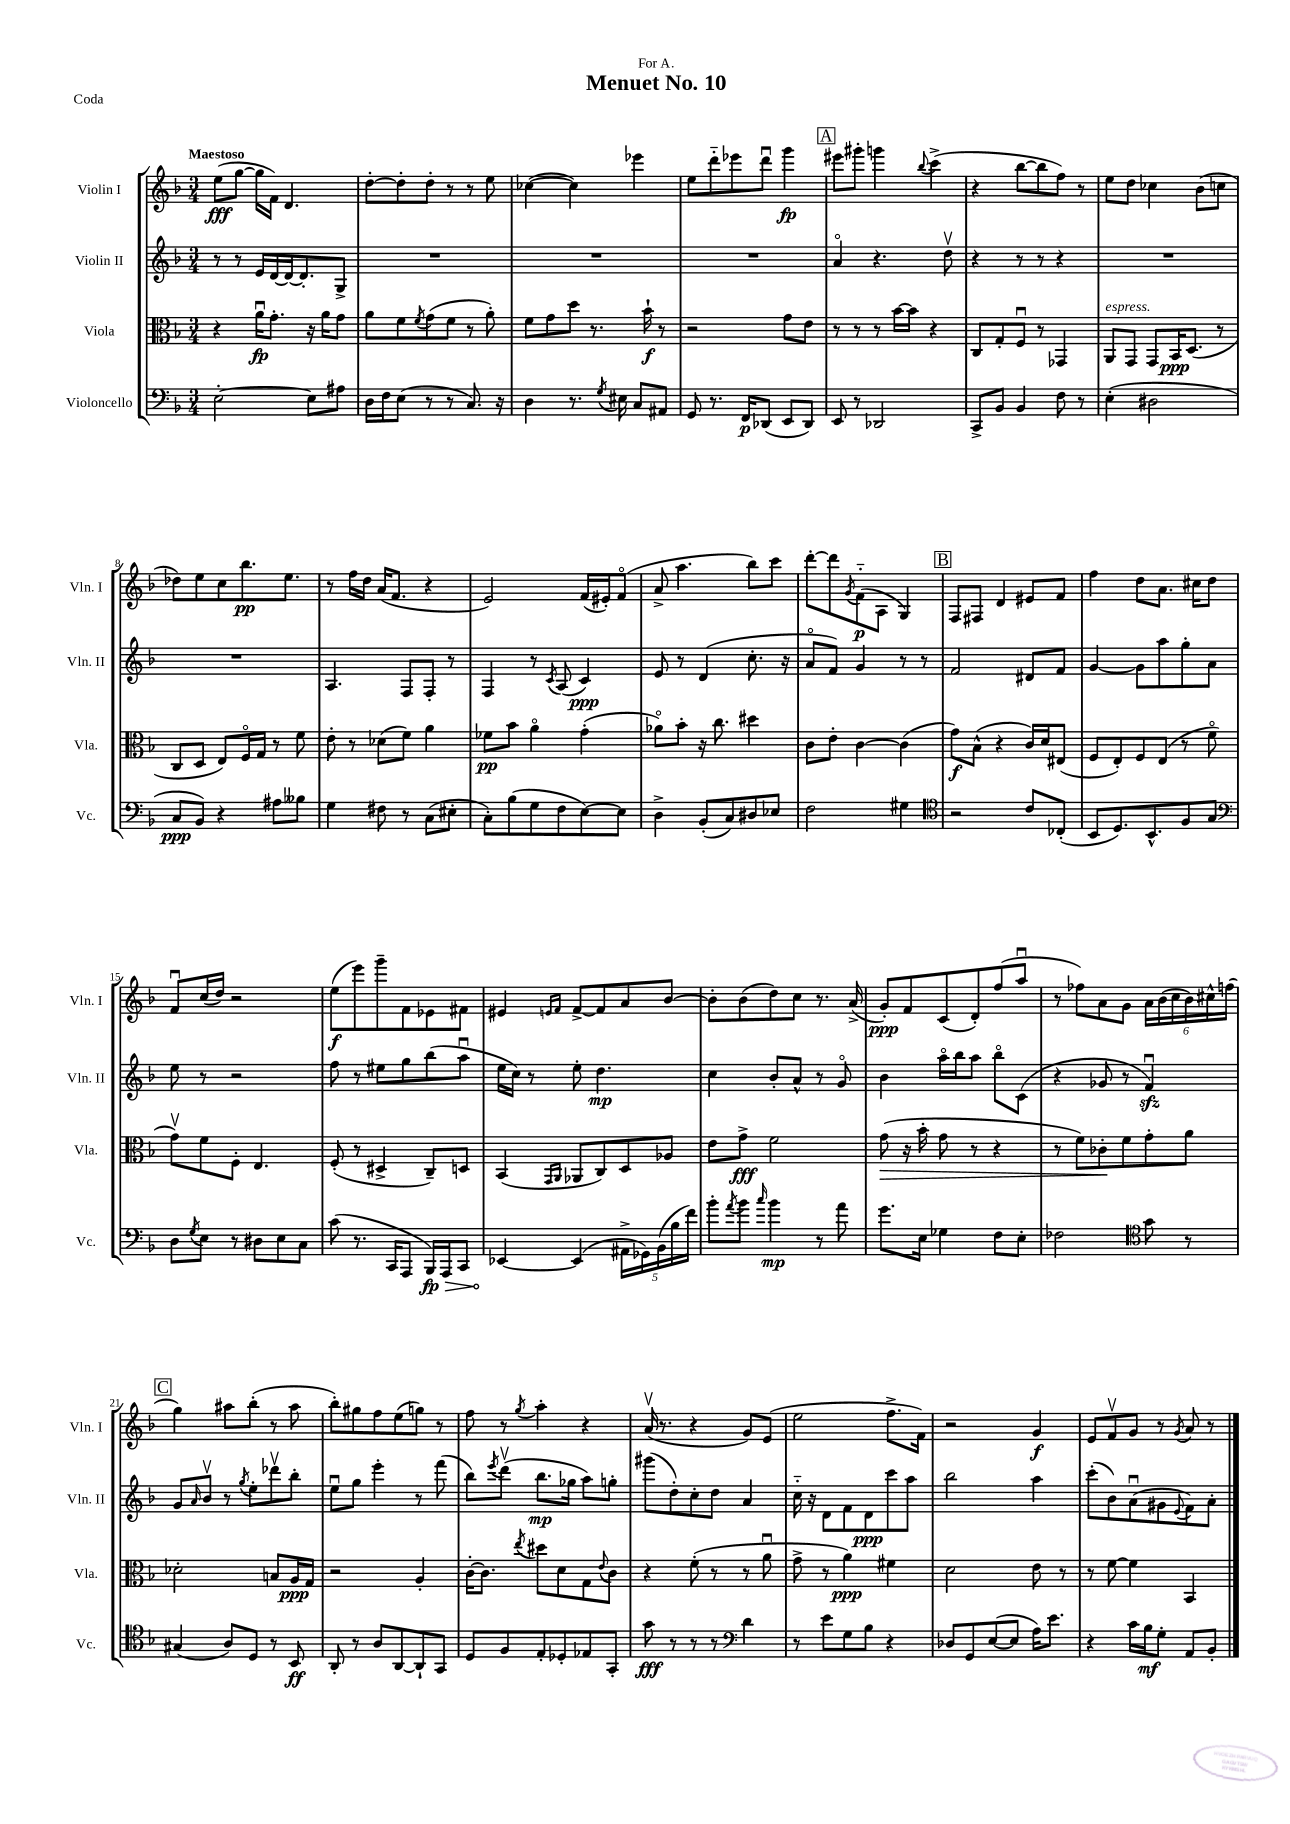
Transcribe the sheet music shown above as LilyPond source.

\header { title = "Menuet No. 10" dedication = "For A." piece = "Coda" }
<<
\new StaffGroup <<
\new Staff = "s0" \with { instrumentName = "Violin I" shortInstrumentName = "Vln. I" } {
    \clef treble \key f \major \numericTimeSignature \time 3/4 \tempo "Maestoso"
    e''8\fff( g''8~ g''16 f'16) d'4. |
    d''8~-. d''8-. d''8-. r8 r8 e''8 |
    ces''4~( ces''4) ees'''4 |
    e''8 d'''8-_ ees'''8 d'''8\downbow g'''4\fp |
    \mark \markup { \box "A" } eis'''8 gis'''8-. g'''4 \appoggiatura { bes''8 } c'''4->( |
    r4 bes''8~ bes''8 f''8) r8 |
    e''8 d''8 ces''4 bes'8( c''8 |
    des''8) e''8 c''8 bes''8.\pp e''8. |
    r8 f''16 d''16 a'16( f'8. r4 |
    e'2) f'16( eis'16-.) f'8\flageolet( |
    a'8-> a''4. bes''8) c'''8 |
    d'''8~-. d'''8 \acciaccatura { g'8 } f'8-_\p( a8 g4) |
    \mark \markup { \box "B" } f8 fis8 d'4 eis'8 f'8 |
    f''4 d''8 a'8. cis''16 d''8 |
    f'8\downbow c''16( d''16) r2 |
    e''8\f( e'''8) g'''8-- f'8 ees'8 fis'8 |
    eis'4 \grace { e'16 f'16 } f'8~-> f'8 a'8 bes'8~ |
    bes'8-. bes'8( d''8) c''8 r8. a'16->( |
    g'8-.\ppp) f'8 c'8( d'8-.) f''8( a''8\downbow |
    r8 fes''8) a'8 g'8 \tuplet 6/4 { a'16 bes'16( c''16 bes'16) cis''16-^ f''16( } |
    \mark \markup { \box "C" } g''4) ais''8 bes''8-.( r8 ais''8 |
    bes''8-.) gis''8 f''8 e''8( g''8) r8 |
    f''8 r8 \acciaccatura { g''8 } a''4-. r4 |
    a'16\upbow( r8. r4 g'8) e'8( |
    e''2 f''8.-> f'16) |
    r2 g'4\f |
    e'8 f'8\upbow g'8 r8 \acciaccatura { g'8 } a'8 r8 \bar "|." |
}
\new Staff = "s1" \with { instrumentName = "Violin II" shortInstrumentName = "Vln. II" } {
    \clef treble \key f \major \numericTimeSignature \time 3/4
    r8 r8 e'16 d'16~ d'16~ d'8.-. g8-> |
    R2. |
    R2. |
    R2. |
    \mark \markup { \box "A" } a'4\flageolet r4. d''8\upbow |
    r4 r8 r8 r4 |
    R2. |
    R2. |
    a4. f8 f8-. r8 |
    f4 r8 \acciaccatura { c'8 } a8( c'4\ppp) |
    e'8 r8 d'4( c''8.-. r16 |
    a'8\flageolet f'8) g'4 r8 r8 |
    \mark \markup { \box "B" } f'2 dis'8 f'8 |
    g'4~ g'8 a''8 g''8-. a'8 |
    e''8 r8 r2 |
    f''8 r8 eis''8 g''8 bes''8( a''8\downbow |
    e''16 c''16) r8 e''8-. d''4.\mp |
    c''4 bes'8-. a'8-^ r8 g'8\flageolet |
    bes'4 a''16\flageolet bes''16 a''8 bes''8\flageolet c'8( |
    r4 ges'8 r8 f'4\downbow\sfz) |
    \mark \markup { \box "C" } g'8 \grace { a'16 } bes'8\upbow r8 \acciaccatura { g''8 } e''8-. des'''8\upbow bes''8-. |
    e''8\downbow g''8 e'''4-. r8 f'''8( |
    bes''8) \acciaccatura { e'''8 } d'''8\upbow( bes''8.\mp ges''16 a''8) g''8-. |
    gis'''8( d''8-.) c''8-. d''8 a'4 |
    c''16-_ r16 d'8 f'8 d'8\ppp c'''8 a''8 |
    bes''2 a''4 |
    c'''8-.( bes'8) a'8\downbow( gis'8 \appoggiatura { e'8 } f'8) a'8-. \bar "|." |
}
\new Staff = "s2" \with { instrumentName = "Viola" shortInstrumentName = "Vla." } {
    \clef alto \key f \major \numericTimeSignature \time 3/4
    r4 a'16\downbow\fp g'8.-. r16 a'16 g'8 |
    a'8 f'8 \acciaccatura { f'8 } g'8( f'8 r8 a'8-.) |
    f'8 g'8 d''8 r8. bes'16-!\f r8 |
    r2 g'8 e'8 |
    \mark \markup { \box "A" } r8 r8 r8 bes'16~ bes'16 r4 |
    c8 g8-. f8\downbow r8 ges,4 |
    a,8^\markup { \italic "espress." } g,8 g,8 bes,16\ppp d8.( r8 |
    c8 d8 e8) f16\flageolet g16 r8 f'8 |
    e'8-. r8 des'8( f'8) a'4 |
    fes'8\pp bes'8 a'4\flageolet g'4-.( |
    aes'8\flageolet) bes'8-. r16 c''8. dis''4 |
    c'8 e'8-. c'4~ c'4( |
    \mark \markup { \box "B" } g'8\f) bes8-^( r4 c'16) d'16 eis8( |
    f8 e8-.) f8 e8( r8 f'8\flageolet |
    g'8\upbow) f'8 f8-. e4. |
    f8-.( r8 dis4-> c8--) d8 |
    bes,4( \grace { g,16 a,16 } aes,8 c8) d8 aes8 |
    e'8 g'8->\fff f'2 |
    g'8\>( r16 bes'16-. g'8 r8 r4 |
    r8 f'8) ces'8-.\! f'8 g'8-. a'8 |
    \mark \markup { \box "C" } des'2-. b8 a16\ppp g16 |
    r2 a4-. |
    c'16~-. c'8. \acciaccatura { e''8 } dis''8 d'8 g8 \appoggiatura { e'8 } c'8 |
    r4 f'8-.( r8 r8 a'8\downbow |
    g'8-> r8 a'4\ppp) fis'4 |
    d'2 e'8 r8 |
    r8 f'8~ f'4 bes,4 \bar "|." |
}
\new Staff = "s3" \with { instrumentName = "Violoncello" shortInstrumentName = "Vc." } {
    \clef bass \key f \major \numericTimeSignature \time 3/4
    e2~-. e8 ais8 |
    d16 f16 e8( r8 r8 c8.) r16 |
    d4 r8. \acciaccatura { g8 } eis16 c8 ais,8 |
    g,8 r8. f,16\p des,8( e,8 des,8) |
    \mark \markup { \box "A" } e,8 r8 des,2 |
    c,8-> bes,8 bes,4 f8 r8 |
    e4-.( dis2 |
    c8\ppp bes,8) r4 ais8 beses8 |
    g4 fis8 r8 c8( eis8-. |
    c8-.) bes8( g8 f8 e8~) e8 |
    d4-> bes,8-.( c8) dis8 ees8 |
    f2 gis4 |
    \mark \markup { \box "B" } \clef tenor r2 c'8 ces8-.( |
    bes,8 d8.) bes,8.-^ f8 g8 |
    \clef bass d8 \acciaccatura { g8 } e8 r8 dis8 e8 c8 |
    c'8( r8. c,16 a,,8 \once \override Hairpin.circled-tip = ##t bes,,16\fp\>) a,,16 c,8 |
    ees,4~\! ees,4( \tuplet 5/4 { ais,16-> ges,16) bes,16( bes16 f'16) } |
    bes'8-. \acciaccatura { a'8 } bes'8 \grace { c''16 } bes'4\mp r8 a'8 |
    g'8. e16 ges4 f8 e8-. |
    fes2 \clef tenor g'8 r8 |
    \mark \markup { \box "C" } gis4( a8) d8 r8 bes,8\ff |
    a,8-. r8 a8 a,8~ a,8-! g,8 |
    d8 f8 e8-. des8-. ees8 g,8-. |
    g'8\fff r8 r8 r8 \clef bass d'4 |
    r8 e'8 g8 bes8 r4 |
    des8 g,8 e8~( e8 a16) e'8. |
    r4 c'16 bes16\mf g8-. a,8 bes,8-. \bar "|." |
}
>>
>>
